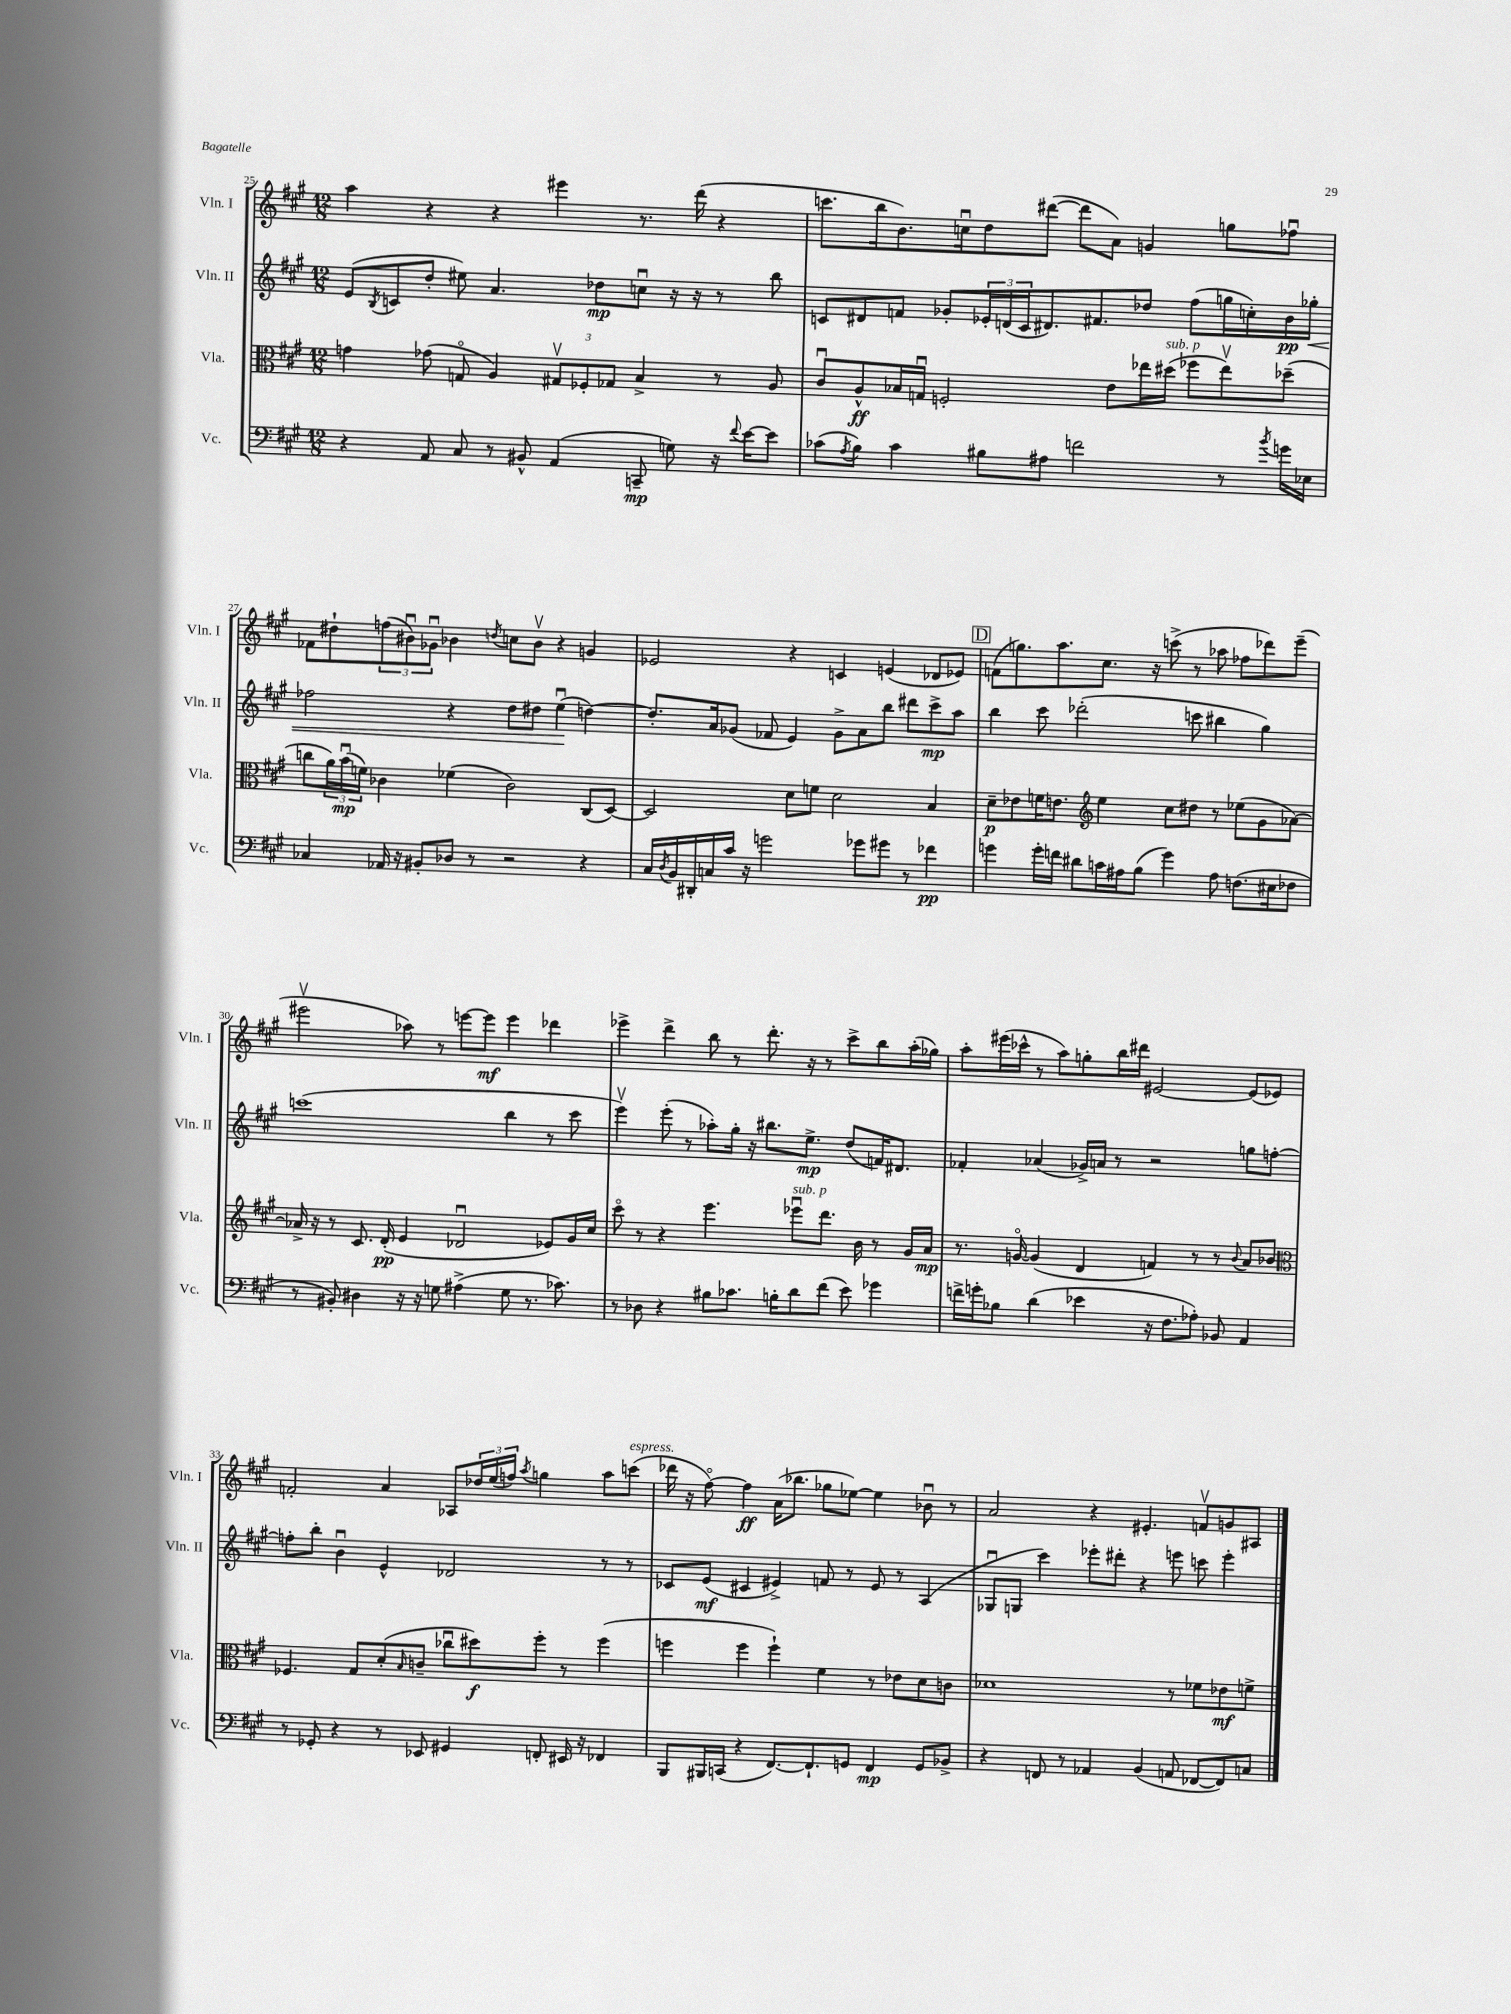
<<
\new StaffGroup <<
\new Staff = "s0" \with { instrumentName = "Vln. I" shortInstrumentName = "Vln. I" } {
    \clef treble \key a \major \numericTimeSignature \time 12/8
    a''4 r4 r4 eis'''4 r8. d'''16( r4 |
    c'''8. b''16 b'8.) c''16\downbow d''8 dis'''8~( dis'''8 a'8) g'4 g''8 fes''8\downbow |
    fes'8 dis''8-! \tuplet 3/2 { f''8( bis'8\downbow) ges'8\downbow } bes'4 \acciaccatura { d''8 } c''8 bes'8\upbow r4 g'4 |
    ees'2 r4 c'4 e'4( des'8 ees'8) |
    \mark \markup { \box "D" } f'8( g''8.) a''8. cis''8. r16 c'''8->( r8 aes''8 fes''8 des'''8) e'''8--( |
    eis'''2\upbow aes''8) r8 e'''8~ e'''8\mf e'''4 des'''4 |
    ees'''4-> d'''4-> b''8 r8 d'''8.-. r16 r8 cis'''8-> b''8 a''16-.( ges''16) |
    a''8-. eis'''16( ces'''16-^ r8 a''8) g''8-. b''16 dis'''16 eis'2~ eis'8( ees'8) |
    f'2-. a'4 aes8 \tuplet 3/2 { des''16 e''16( f''16) } \acciaccatura { a''8 } g''4 a''8 c'''8^\markup { \italic "espress." }( |
    des'''16 r16 fis''8~\flageolet) fis''4\ff a'16( bes''8. ges''8 ees''8~) ees''4 bes'8\downbow r8 |
    a'2 r4 eis'4.-. f'8\upbow g'8 ais8 \bar "|." |
}
\new Staff = "s1" \with { instrumentName = "Vln. II" shortInstrumentName = "Vln. II" } {
    \clef treble \key a \major \numericTimeSignature \time 12/8
    e'8( \acciaccatura { b8 } c'8 d''8-. eis''8) a'4. des''8\mp c''8\downbow r16 r16 r8 b''8 |
    c'8 dis'8 f'8 ges'8-. \tuplet 3/2 { ees'16-. d'16( c'16 } dis'8.) fis'8. des''8 fis''8( g''16 c''16-.) b'16\pp ges''16-.\< |
    fes''2 r4 d''8 dis''8 e''4\downbow\!( d''4~) |
    d''8.-. a'16 ges'8( fes'8 e'4) ges'8-> a'8 b''8 dis'''8 cis'''8->\mp a''8 |
    \mark \markup { \box "D" } b''4 cis'''8 des'''2-.( c'''8 bis''4 gis''4) |
    c'''1( b''4 r8 c'''8 |
    e'''4\upbow) e'''8-.( r8 aes''8-.) gis''16-. r16 bis''8. e''8.->\mp d''8( f'16) dis'8. |
    fes'4-. aes'4( ges'16->) a'16 r8 r2 g''8 f''8~-. |
    f''8-. b''8-. b'4\downbow e'4-^ des'2 r8 r8 |
    ces'8 e'8\mf( cis'4 eis'4->) f'8 r8 eis'8 r8 a4( |
    ges8\downbow g8 cis'''4) ees'''8-. dis'''8-. r4 e'''8 c'''8 e'''4-. \bar "|." |
}
\new Staff = "s2" \with { instrumentName = "Vla." shortInstrumentName = "Vla." } {
    \clef alto \key a \major \numericTimeSignature \time 12/8
    g'4 ges'8( g8\flageolet a4) \tuplet 3/2 { gis8\upbow fes8-. ges8 } b4-> r8 a8 |
    cis'8\downbow a8-^\ff bes16 g16\downbow f2-. e'8 ees''16 dis''16^\markup { \italic "sub. p" }( fes''8 ees''8\upbow) des''8--( |
    c''8 \tuplet 3/2 { a'16) b'16\downbow\mp( f'16) } ces'4 fes'4( ces'2) cis8( d8~) |
    d2 d'8 f'8 d'2 b4 |
    \mark \markup { \box "D" } d'8--\p ees'8 f'16 e'8. \clef treble e''4 cis''8 dis''8 r8 ees''8( gis'8 aes'8~) |
    aes'16-> r16 r8 cis'8. d'16-.\pp( e'4 des'2\downbow ees'8) gis'16 cis''16 |
    cis'''8\flageolet r8 r4 e'''4. ees'''8\downbow^\markup { \italic "sub. p" } d'''8. b'16 r8 gis'16 a'16\mp |
    r8. g'16~\flageolet g'4( d'4 f'4) r8 r8 \appoggiatura { b'8 } a'8 bes'8 |
    \clef alto fes4. gis8 d'8-.( \grace { b16 } c'8-- ces''8\downbow dis''8\f) fis''8-. r8 fis''4( |
    f''4 f''4 f''4-!) fis'4 r8 ees'8 d'8 c'8 |
    des'1 r8 fes'8 ees'8\mf f'8-> \bar "|." |
}
\new Staff = "s3" \with { instrumentName = "Vc." shortInstrumentName = "Vc." } {
    \clef bass \key a \major \numericTimeSignature \time 12/8
    r4 a,8 cis8 r8 bis,8-^ a,4( c,8--\mp g8) r16 \appoggiatura { fis'8 } e'16~ e'8 |
    ces'8( \acciaccatura { a8 } b8) ces'4 bis8 ais8 f'2 r8 \acciaccatura { b'8 } g'16 ees16 |
    ces4 aes,16 r16 bis,8-. des8 r8 r2 r4 |
    cis16 \acciaccatura { d8 } b,16 dis,16-. c16 cis'16 r16 g'2 ges'8 gis'8 r8 fes'4\pp |
    \mark \markup { \box "D" } g'4 g'16-. f'16 dis'8 c'16 ais16 b8( g'4) ais8 f8.( eis16 fes8 |
    r8 bis,8-.) dis4 r16 r16 g8 ais4->( g8 r8. ces'8.) |
    r8 des8 r4 bis8 ces'8. b16-. d'8 fis'8( e'8) ges'4 |
    f'16-> g'16-. bes8 d'4( ees'4 r16 fis8. aes8-.) bes,8 a,4 |
    r8 ges,8-. r4 r8 ees,8 gis,4 f,8-. eis,16 r16 fes,4 |
    b,,8 bis,,16 c,16( r4 fis,8.~) fis,8.-! g,8 fis,4\mp g,8 bes,8-> |
    r4 f,8 r8 aes,4 b,4( a,8 fes,8~ fes,8) c8 \bar "|." |
}
>>
>>
\layout { \context { \Score currentBarNumber = #25 } }
